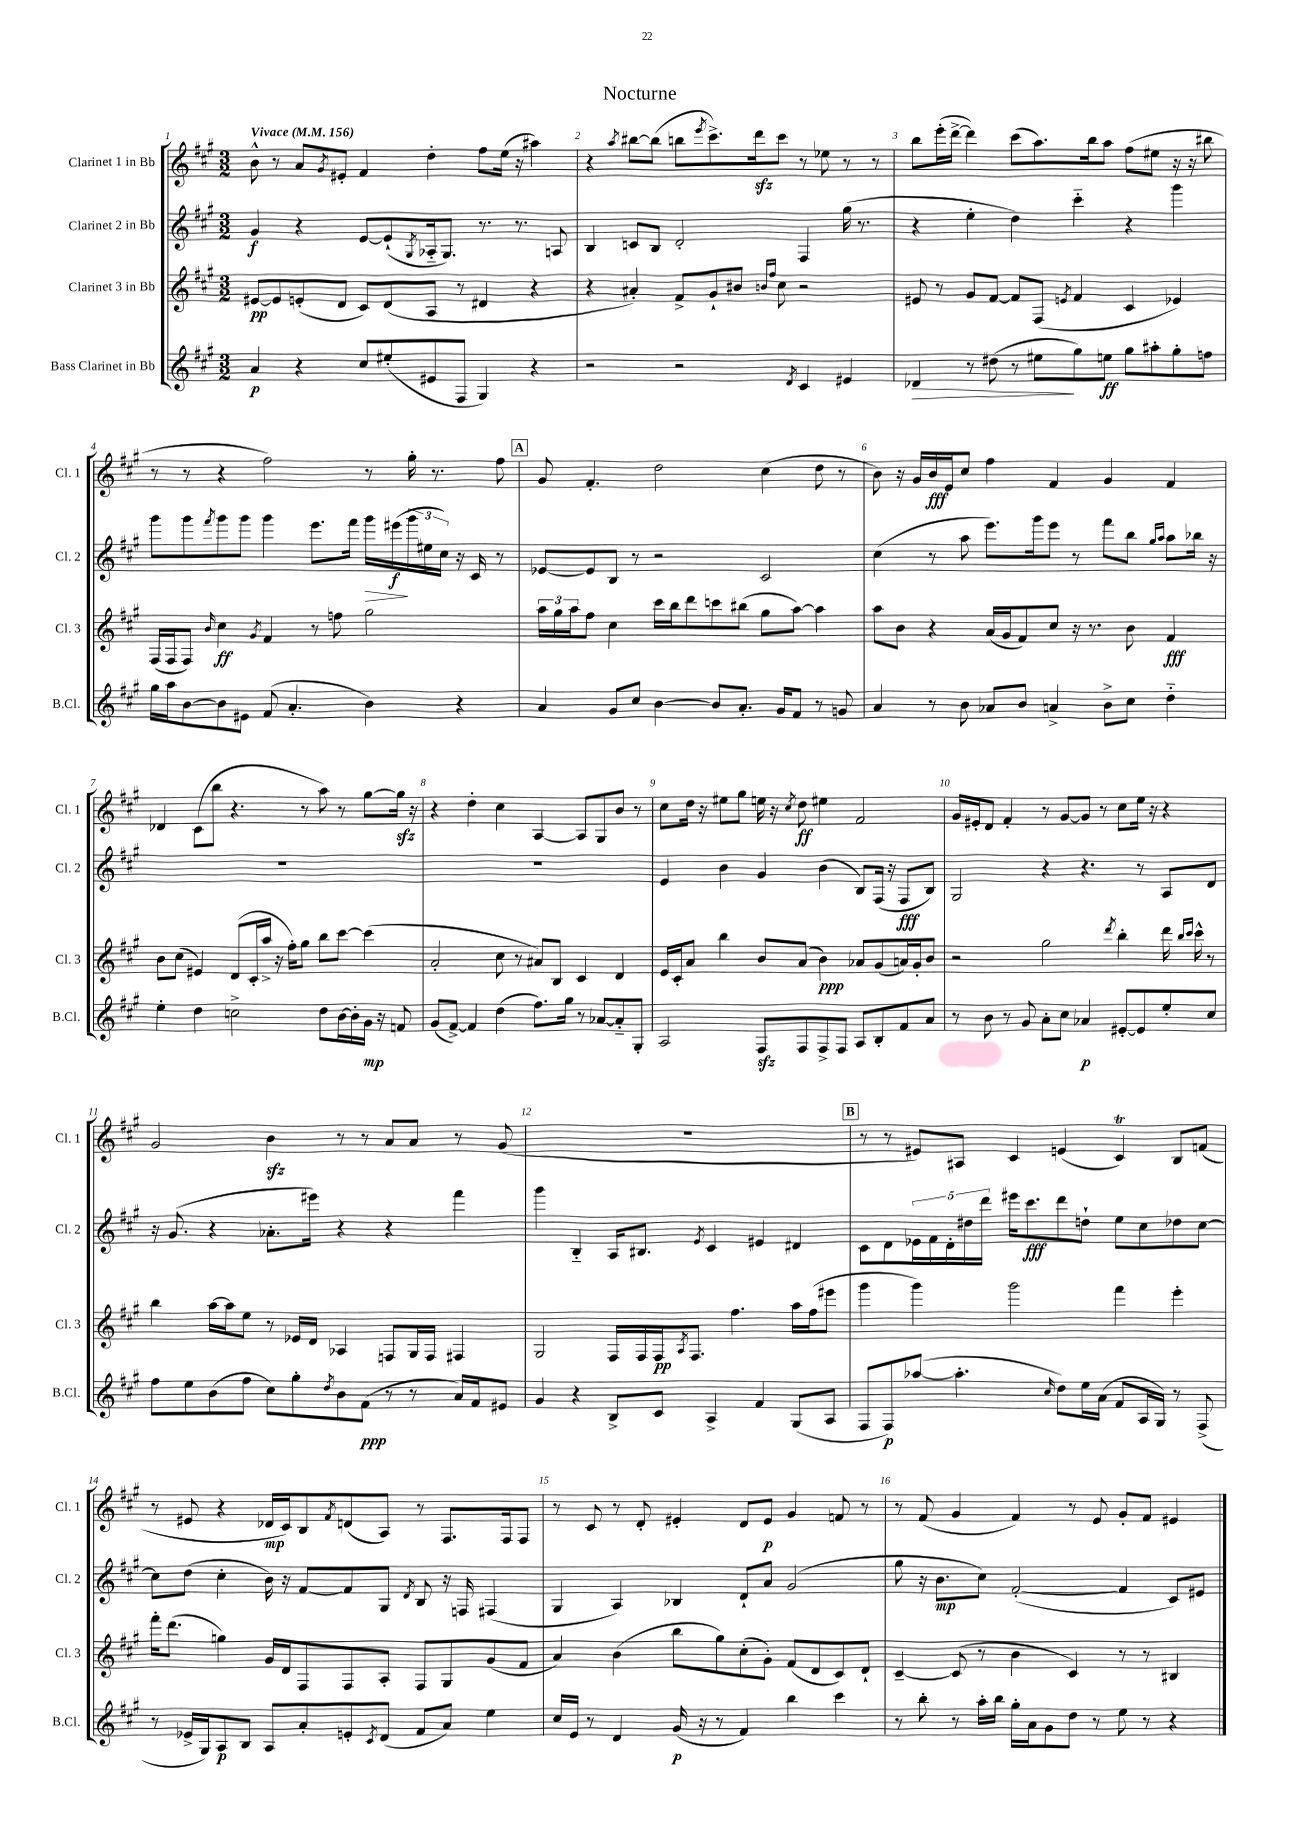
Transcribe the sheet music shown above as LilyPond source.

\header { title = "Nocturne" }
<<
\new StaffGroup <<
\new Staff = "s0" \with { instrumentName = "Clarinet 1 in Bb" shortInstrumentName = "Cl. 1" } {
    \clef treble \key a \major \numericTimeSignature \time 3/2 \tempo "Vivace" 4 = 156
    b'8-^ r8 a'8 \acciaccatura { gis'8 } eis'8-. fis'4 d''4-. fis''8 e''16( r16 ais''4) |
    r4 \acciaccatura { a''8 } bis''8~ bis''8( b''8 \acciaccatura { e'''8 } cis'''8.->) d'''16\sfz cis'''8 r8 ees''8 r8 r8 |
    b''8 e'''16-.( d'''16~-> d'''4) cis'''8( a''8.) b''16 a''8 fis''8( eis''8 r16 r16 bis''8 |
    r8 r8 r4 fis''2) r8 gis''16-. r8. fis''8 |
    \mark \markup { \box "A" } gis'8 fis'4.-. d''2 cis''4( d''8 r8 |
    b'8) r16 gis'16 b'16\fff e'16 cis''8 fis''4 fis'4 gis'4 fis'4 |
    des'4 cis'8( b''8 r4. r8 a''8) r8 gis''8~ gis''16\sfz r16 |
    r4 d''4-. cis''4 a4~ a8 gis8 b'8 r8 |
    cis''8 d''16 r16 eis''8 gis''8 e''16 r16 \acciaccatura { cis''8 } d''8\ff eis''4 fis'2 |
    gis'16 eis'16-. d'8 fis'4-. r8 gis'8~ gis'8 r8 cis''8 e''16 r16 r4 |
    gis'2 b'4\sfz r8 r8 a'8 a'8 r8 gis'8( |
    R1. |
    \mark \markup { \box "B" } r8 r8 eis'8) ais8 cis'4 e'4( cis'4\trill) b8 f'8( |
    r8 eis'8 r4 des'16\mp cis'16) b8 \acciaccatura { fis'8 } d'8( a8) r8 fis8. fis16 fis8 |
    r8 cis'8 r8 d'8-. eis'4-. d'8 eis'8\p gis'4 f'8 r8 |
    r8 fis'8( gis'4 fis'4) r8 e'8 gis'8-. fis'8 eis'4 \bar "|." |
}
\new Staff = "s1" \with { instrumentName = "Clarinet 2 in Bb" shortInstrumentName = "Cl. 2" } {
    \clef treble \key a \major \numericTimeSignature \time 3/2
    gis'4\f r4 e'8~ e'8-!( \acciaccatura { gis8 } aes16-_ gis8.) r8. r8. a8 |
    b4 c'8 b8 d'2-. fis4 gis''16( r8. |
    r4 e''4-. d''4) cis'''4-_ r4 gis'''4 |
    gis'''8 gis'''8 \acciaccatura { fis'''8 } gis'''8 gis'''8 gis'''4 e'''8. fis'''16 gis'''16\> eis'''16\f\!( \tuplet 3/2 { gis'''16 eis''16 cis''16) } r16 cis'16 r8 |
    \mark \markup { \box "A" } ees'8~ ees'8 b8 r8 r2 cis'2 |
    cis''4( r8 a''8 e'''8.) gis'''16 e'''8 r8 fis'''8 b''8 \grace { gis''16 a''16 } a''8 bes''16 r16 |
    R1. |
    R1. |
    e'4 b'4 gis'4 b'4( b8) fis16( r16 fis8\fff b8) |
    gis2 r4 r4. r8 a8 d'8 |
    r16 gis'8.( r4 aes'8.-. eis'''16) r4 r4 fis'''4 |
    gis'''4 b4-_ a16 bis8. \acciaccatura { e'8 } cis'4 eis'4 dis'4 |
    \mark \markup { \box "B" } cis'8 d'8 \tuplet 5/4 { ees'16 fis'16 d'16-. dis''16 d'''16 } eis'''16 cis'''8.\fff d'''8 d''8-! e''8 cis''8 des''8 cis''8~ |
    cis''8 d''8( cis''4-. b'16) r16 fis'8~ fis'8 gis8 \acciaccatura { d'8 } b8 r16 f16 fis4( |
    gis4 a4) bes4 d'8-! a'8 gis'2( |
    gis''8 r16 b'8.\mp cis''8) fis'2~-.( fis'4 cis'8) eis'8 \bar "|." |
}
\new Staff = "s2" \with { instrumentName = "Clarinet 3 in Bb" shortInstrumentName = "Cl. 3" } {
    \clef treble \key a \major \numericTimeSignature \time 3/2
    eis'8~\pp eis'8 e'8-.( d'8 cis'8) d'8( a8 r8 dis'4 r4 |
    r4 ais'4-.) fis'8-> gis'8-! bis'8 \grace { b'16 fis''16 } cis''8 r2 |
    eis'8 r8 gis'8 fis'8~ fis'8 fis8( \acciaccatura { e'8 } fis'4 cis'4 ees'4) |
    fis16( fis16 fis8) \grace { b'16 } cis''4\ff \acciaccatura { gis'8 } fis'4 r8 f''8 gis''2 |
    \mark \markup { \box "A" } \tuplet 3/2 { a''16 gis''16 a''16 } fis''8 cis''4 cis'''16 b''16 d'''8 c'''8 bis''8( gis''8 a''8~) a''4 |
    a''8 b'8 r4 a'16( gis'16 fis'8) cis''8 r16 r8. b'8 fis'4\fff |
    b'8 cis''8( eis'4) d'8( cis'16-. a''16-> r16 fis''16-.) gis''8 b''8 cis'''8~ cis'''4( |
    a'2-. cis''8 r8 ais'8) b8 cis'4 d'4 |
    e'16 cis'16-. a'8 b''4 b'8 a'8( b'4\ppp) aes'8 gis'8( a'16) gis'16-. b'8 |
    r2 gis''2 \acciaccatura { d'''8 } b''4-. d'''16 \grace { b''16 cis'''16 } cis'''16-^ r8 |
    b''4 a''16~ a''16 e''8 r8 ees'16 d'16 aes4 f8 gis16 f16 fis4 |
    gis2 fis16 fis16 fis16\pp \acciaccatura { a8 } fis8. fis''4. a''16 fis''16( eis'''8 |
    \mark \markup { \box "B" } gis'''4 gis'''4) gis'''2 fis'''4 e'''4-. |
    fis'''16-. d'''8.( g''4) gis'16 d'16 fis8 fis8 a8-. fis8 gis8 gis'8( fis'8 |
    a'4) b'4( b''8 gis''8) cis''8-.( gis'8-.) fis'8( d'8 cis'8) d'8-! |
    cis'4~-- cis'8( r8 b'4 cis'4) r8 r8 bis4 \bar "|." |
}
\new Staff = "s3" \with { instrumentName = "Bass Clarinet in Bb" shortInstrumentName = "B.Cl." } {
    \clef treble \key a \major \numericTimeSignature \time 3/2
    a'4\p r4 cis''8 eis''8-.( eis'8 fis8 gis4) r4 |
    r2 r2 \acciaccatura { d'8 } cis'4 eis'4 |
    des'4\> r8 dis''8( r8 eis''8\! gis''8) e''8\ff gis''8 ais''8-. gis''8-. f''8 |
    gis''16 a''16 b'8~ b'8 eis'8 fis'8( a'4.-. b'4) r4 |
    \mark \markup { \box "A" } a'4 gis'8 cis''8 b'4~ b'8 a'8.-. gis'16 fis'8 r8 g'8 |
    a'4 r8 b'8 aes'8 b'8 a'4-> b'8-> cis''8 d''4-_ |
    e''4-. d''4 c''2-> d''8 b'16~ b'16-. gis'16\mp r16 f'8 |
    gis'8( fis'8~->) fis'4 d''4( fis''8.) gis''16 r8 aes'8~ aes'8-_ gis8-. |
    a2 fis8\sfz fis8 fis8-> fis8 a8 b8-. fis'8 a'8 |
    r8 b'8 r8 gis'8 a'8-. cis''8 aes'4\p eis'8~-. eis'8 e''8-. cis''8 |
    fis''8 e''8 b'8( fis''8 cis''8) gis''8-. \acciaccatura { d''8 } b'8 fis'8\ppp( r8 r8 a'16) fis'16 eis'8 |
    gis'4 r4 b8-> cis'8 a4-> fis'4 gis8( a8 |
    \mark \markup { \box "B" } fis8 fis8\p) aes''8~( aes''4.-. \grace { cis''16 } d''8) e''16 a'16( fis'8 a16 gis16) r8 fis8->( |
    r8 ees'16-> gis16) a8\p b8 a8 a'8-. e'8-. \acciaccatura { cis'8 } d'8( fis'8 a'8) e''4 |
    cis''16 e'16 r8 d'4 gis'16\p( r16 r8 fis'4) b''4 cis'''4 |
    r8 b''8-. r8 a''16-. b''16 gis''16-. a'16 gis'8 d''8 r8 e''8 r8 r4 \bar "|." |
}
>>
>>
\layout { \context { \Score \override BarNumber.break-visibility = ##(#f #t #t) barNumberVisibility = #all-bar-numbers-visible } }
